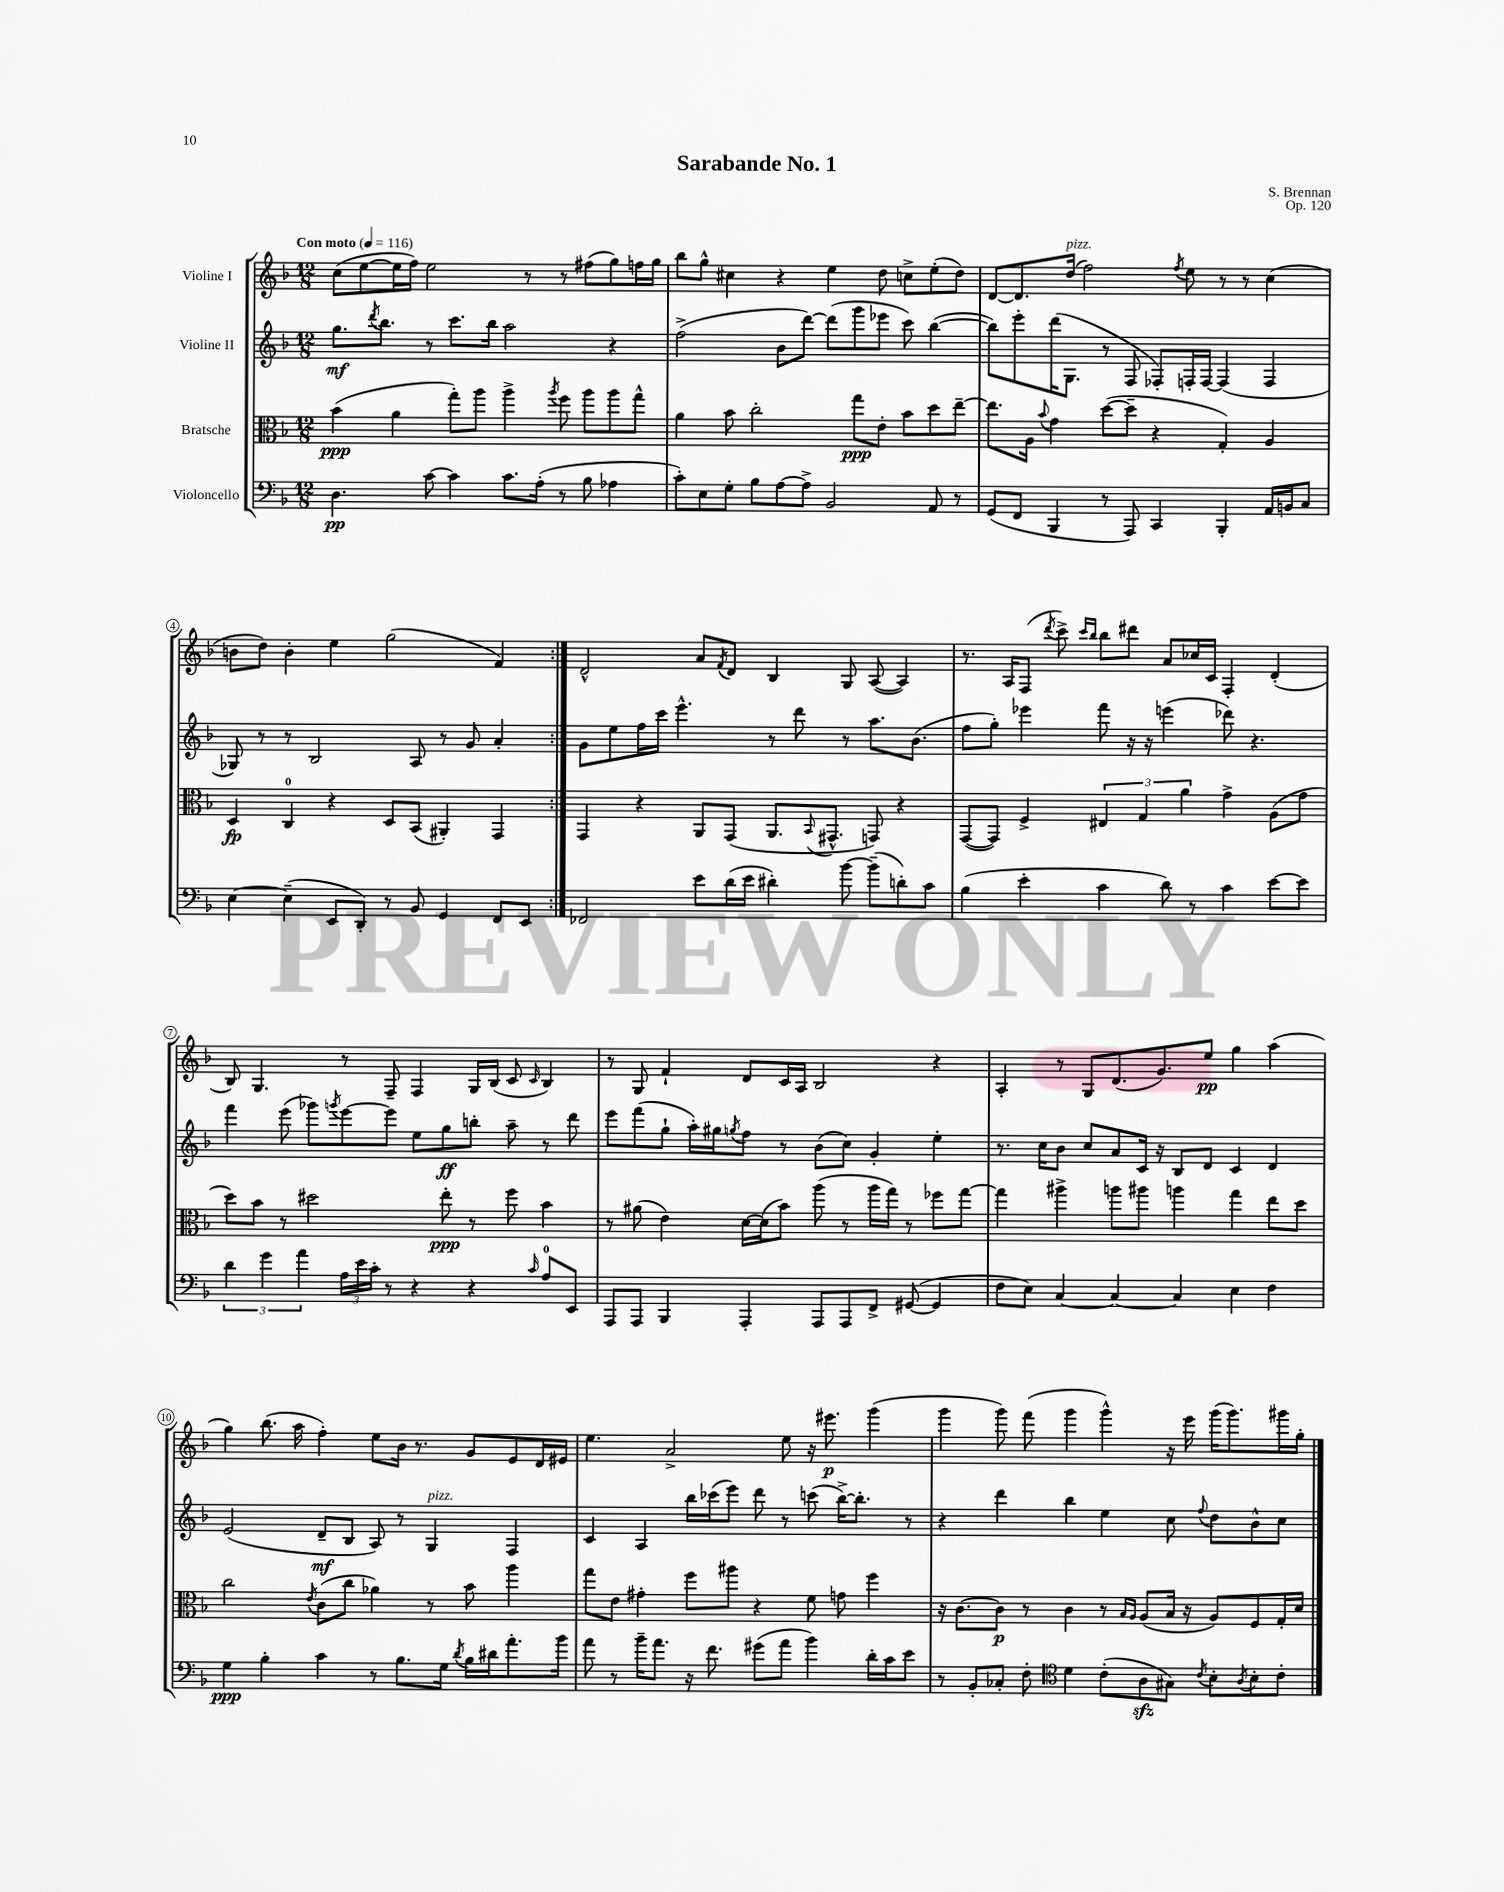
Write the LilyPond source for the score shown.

\header { title = "Sarabande No. 1" composer = "S. Brennan" opus = "Op. 120" }
<<
\new StaffGroup <<
\new Staff = "s0" \with { instrumentName = "Violine I" } {
    \clef treble \key f \major \numericTimeSignature \time 12/8 \tempo "Con moto" 4 = 116
    \repeat volta 2 { c''8( e''8~ e''16 f''16) e''2 r8 r8 fis''8( g''8) f''16 g''16 |
    bes''8 g''8-^ cis''4 r4 e''4 d''8 c''8-> e''8-.( d''8) |
    d'8~ d'8. d''16^\markup { \italic "pizz." }( f''2) \acciaccatura { f''8 } e''8 r8 r8 c''4( |
    b'8 d''8) b'4-. e''4 g''2( f'4) | }
    d'2-^ a'8 \acciaccatura { f'8 } d'8 bes4 g8 a8~( a4) |
    r8. a16 f8( \acciaccatura { d'''8 } c'''8->) \grace { c'''16 bes''16 } bes''8 dis'''8 a'8 ces''16 c'16 f4-. d'4-.( |
    bes8) g4. r8 f8-- f4 g16 bes16( c'8 \grace { c'16 } bes4) |
    r8 g8 f'4-! d'8 c'16 a16 bes2 r4 |
    a4-. r8 g8 d'8.( g'8.) e''8\pp g''4 a''4( |
    g''4) bes''8.( a''16 f''4-.) e''8 bes'16 r8. g'8 e'8 d'16 eis'16 |
    e''4. a'2-> e''8 r16 eis'''8.\p g'''4( |
    g'''4 g'''8) f'''8( g'''4 g'''4-^) r16 e'''16 g'''16( g'''8.) gis'''16 g''16-. \bar "|." |
}
\new Staff = "s1" \with { instrumentName = "Violine II" } {
    \clef treble \key f \major \numericTimeSignature \time 12/8
    \repeat volta 2 { g''8.\mf \acciaccatura { d'''8 } bes''8. r8 c'''8. bes''16 a''2 r4 |
    f''2->( bes'8 d'''8~) d'''8( g'''8 ees'''8 c'''8) bes''4~( |
    bes''8) e'''8-. d'''16( g8. r8 f8 fes8-.) f16-. f16~ f4( f4 |
    ges8) r8 r8 bes2 a8 r8 g'8 a'4-. | }
    g'8 e''8 f''16 c'''16 e'''4.-^ r8 d'''8 r8 a''8. bes'8.( |
    f''8 g''8-.) ees'''4 f'''8 r16 r16 e'''4( des'''8) r4. |
    f'''4 e'''8( ges'''8) \acciaccatura { g'''8 } e'''8~ e'''8 e''8 g''8\ff b''8-. a''8-- r8 d'''8 |
    e'''8 f'''8( g''8-! a''16-.) gis''16 \acciaccatura { g''8 } f''8 r8 bes'8( c''8) g'4-. e''4-. |
    r8. c''16 bes'8 c''8 a'8 c'16 r16 bes8 d'8 c'4 d'4 |
    e'2( d'8--\mf bes8 a8) r8 g4^\markup { \italic "pizz." } f4 |
    c'4 a4 bes''16 ces'''16( e'''8) d'''8 r8 c'''8( bes''16~->) bes''8.-. r8 |
    r4 d'''4 bes''4 e''4 c''8 \appoggiatura { f''8 } d''8 bes'8-^ c''8 \bar "|." |
}
\new Staff = "s2" \with { instrumentName = "Bratsche" } {
    \clef alto \key f \major \numericTimeSignature \time 12/8
    \repeat volta 2 { bes'4\ppp( a'4 g''8-.) a''8 a''4-> \acciaccatura { a''8 } f''8 a''8 a''8 g''8-^ |
    a'4 bes'8 c''2-. g''8\ppp e'8-. bes'8 d''8 e''8~-- |
    e''8. a16 \appoggiatura { bes'8 } g'4 d''8~( d''8-- r4 g4-.) a4 |
    d4\fp c4-0 r4 d8 bes,8( ais,4-.) g,4 | }
    g,4 r4 a,8 g,8( a,8. \appoggiatura { bes,8 } gis,8.-^ g,8) r4 |
    g,8~( g,8) f4-> \tuplet 3/2 { eis4 g4 a'4 } g'4-> a8( g'8 |
    d''8) bes'8 r8 dis''2 e''8-.\ppp r8 f''8 bes'4 |
    r8 ais'8( e'4) d'16~ d'16( bes'8) a''8( r8 a''16 g''16) r8 fes''8 g''8~ |
    g''4 ais''4-> a''8 ais''8 a''4 g''4 e''8 d''8 |
    c''2 \acciaccatura { e'8 } c'8( c''8 aes'4) r8 bes'8 a''4 |
    g''8 e'8 gis'4-. f''8 ais''8 r4 f'8 g'8 f''4 |
    r16 c'8.~ c'8\p r8 c'4 r8 \grace { bes16 a16 } a8( bes16 r16 a8) f8 g16-. d'16 \bar "|." |
}
\new Staff = "s3" \with { instrumentName = "Violoncello" } {
    \clef bass \key f \major \numericTimeSignature \time 12/8
    \repeat volta 2 { d4.\pp c'8~ c'4 c'8. a16-.( r8 bes8 aes4 |
    c'8-.) e8 g8-. bes8 a8~ a8-> bes,2 a,8 r8 |
    g,8( f,8 bes,,4 r8 a,,8) c,4 bes,,4-. a,16 b,16 c8 |
    e4~ e4--( e,8 d,8-.) r8 bes,8 g,4 f,8 e,8 | }
    fes,2 e'8 d'16( e'16 dis'4-.) bes'8~ bes'8--( d'8-.) c'8 |
    bes4( e'4-. c'4 d'8) r8 c'4 e'8~ e'8 |
    \tuplet 3/2 { d'4 g'4 a'4 } \tuplet 3/2 { a16 e'16 c'16-. } r8 r4 r4 \grace { c'16 } a8-0 e,8 |
    a,,8 a,,8 bes,,4 a,,4-. a,,8 a,,8 f,8-> gis,8~( gis,4 |
    f8 e8) c4~ c4~ c4 e4 f4 |
    g4\ppp bes4-. c'4 r8 bes8. g16 \acciaccatura { d'8 } bes16 dis'16 a'8.-. bes'16 |
    a'8 r8 bes'16-- a'8. r16 f'8. gis'8( a'8 bes'4) d'16-. c'16 e'8 |
    r8 bes,8-. ces8-. f8-. \clef tenor d'4 c'8-.( a8\sfz gis8) \acciaccatura { c'8 } bes8-. \acciaccatura { a8 } bes8-. c'8-. \bar "|." |
}
>>
>>
\layout { \context { \Score \override BarNumber.stencil = #(make-stencil-circler 0.1 0.3 ly:text-interface::print) } }
